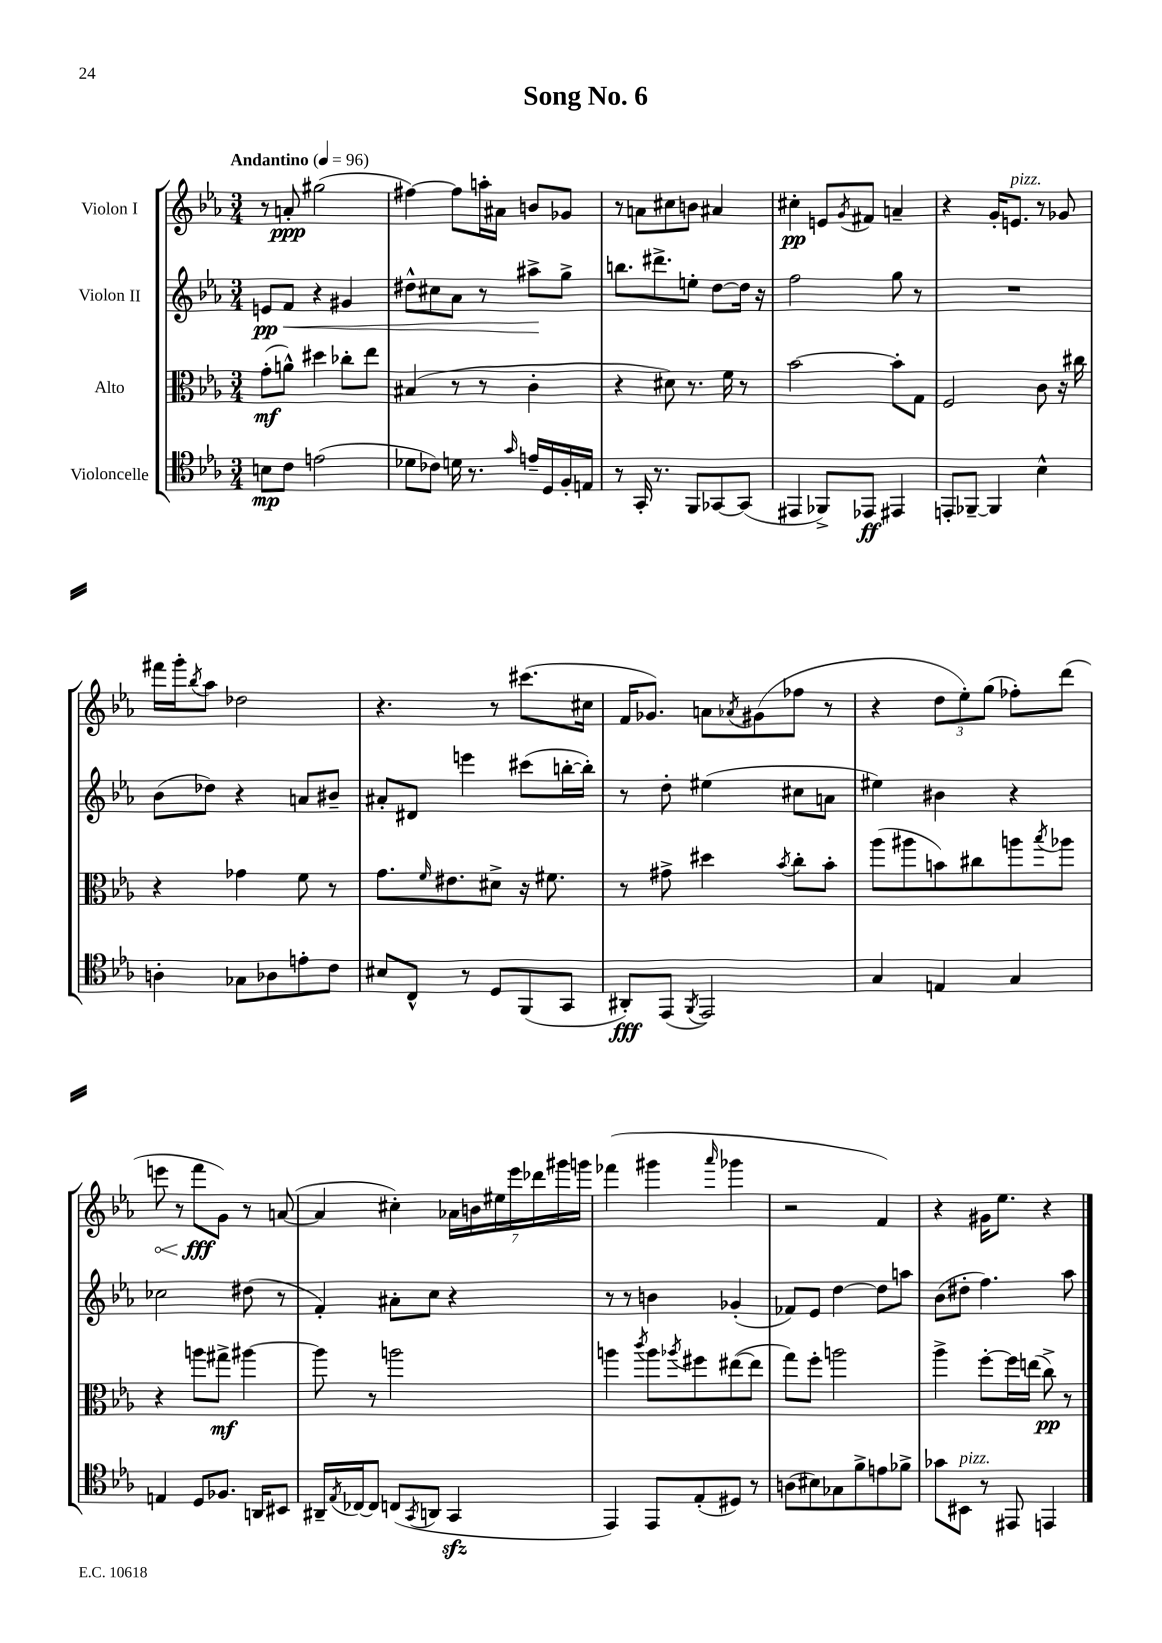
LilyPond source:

\header { title = "Song No. 6" }
<<
\new StaffGroup <<
\new Staff = "s0" \with { instrumentName = "Violon I" } {
    \clef treble \key ees \major \numericTimeSignature \time 3/4 \tempo "Andantino" 4 = 96
    r8 a'8-.\ppp gis''2( |
    fis''4~) fis''8 a''16-. ais'16 b'8 ges'8 |
    r8 a'8 cis''8 b'8 ais'4 |
    cis''4-.\pp e'8 \acciaccatura { g'8 } fis'8 a'4-- |
    r4 g'16-. e'8.^\markup { \italic "pizz." } r8 ges'8 |
    fis'''16 g'''16-. \acciaccatura { bes''8 } aes''8 des''2 |
    r4. r8 cis'''8.( cis''16 |
    f'16 ges'8.) a'8 \acciaccatura { aes'8 } gis'8( fes''8 r8 |
    r4 \tuplet 3/2 { d''8 ees''8-.) g''8( } fes''8-.) d'''8( |
    \once \override Hairpin.circled-tip = ##t e'''8\< r8 f'''8\fff\! g'8) r8 a'8~( |
    a'4 cis''4-.) \tuplet 7/4 { aes'16 b'16 eis''16 ees'''16 des'''16 gis'''16 g'''16 } |
    fes'''4( gis'''4 \grace { aes'''16 } ges'''4 |
    r2 f'4) |
    r4 gis'16 ees''8. r4 \bar "|." |
}
\new Staff = "s1" \with { instrumentName = "Violon II" } {
    \clef treble \key ees \major \numericTimeSignature \time 3/4
    e'8\pp f'8\< r4 gis'4 |
    dis''8-^ cis''8 aes'8 r8 ais''8->\! g''8-> |
    b''8. dis'''8.-> e''8-. d''8~ d''16 r16 |
    f''2 g''8 r8 |
    R2. |
    bes'8( des''8) r4 a'8 bis'8-- |
    ais'8-. dis'8 e'''4 cis'''8( b''16~-. b''16-.) |
    r8 d''8-. eis''4( cis''8 a'8 |
    eis''4) bis'4 r4 |
    ces''2 dis''8( r8 |
    f'4-.) ais'8-. c''8 r4 |
    r8 r8 b'4 ges'4-.( |
    fes'8) ees'8 d''4~ d''8 a''8 |
    bes'8( dis''8-. f''4.) aes''8 \bar "|." |
}
\new Staff = "s2" \with { instrumentName = "Alto" } {
    \clef alto \key ees \major \numericTimeSignature \time 3/4
    g'8-.\mf( a'8-^) dis''4 ces''8-. ees''8 |
    bis4( r8 r8 c'4-. |
    r4 dis'8) r8. f'16 r8 |
    bes'2~ bes'8-. g8 |
    f2 c'8 r16 cis''16 |
    r4 ges'4 f'8 r8 |
    g'8. \grace { f'16 } eis'8. dis'8-> r16 fis'8. |
    r8 gis'8-> dis''4 \acciaccatura { bes'8 } c''8-. bes'8-. |
    aes''8( ais''8 b'8) cis''8 a''8 \acciaccatura { bes''8 } aes''8 |
    r4 a''8 gis''8->\mf ais''4~ |
    ais''8 r8 a''2 |
    a''4 \acciaccatura { c'''8 } a''8 \acciaccatura { aes''8 } fis''8 eis''8~( eis''8 |
    g''8) f''8-. a''2 |
    aes''4-> f''8~-. f''16 e''16( c''8->\pp) r8 \bar "|." |
}
\new Staff = "s3" \with { instrumentName = "Violoncelle" } {
    \clef tenor \key ees \major \numericTimeSignature \time 3/4
    b8\mp c'8 e'2( |
    des'8 ces'8) d'16 r8. \grace { g'16 } e'16-- d16 f16-. e16 |
    r8 g,16-. r8. f,8 ges,8~ ges,8( |
    eis,4 fes,8->) ees,8\ff eis,4 |
    e,8-. fes,8~-- fes,4 bes4-^ |
    a4-. ges8 aes8 e'8-. c'8 |
    bis8 c8-^ r8 d8 f,8( g,8 |
    ais,8-.\fff) ees,8( \acciaccatura { f,8 } ees,2) |
    g4 e4 g4 |
    e4 d8 fes8. a,16 bis,8 |
    ais,16-- \acciaccatura { ees8 } ces16~ ces8 c8( \acciaccatura { g,8 } a,8 g,4\sfz |
    ees,4) ees,8 ees8-.( dis8) r8 |
    a8( bis8) ges8 f'8-> e'8 fes'8-> |
    ges'8 bis,8^\markup { \italic "pizz." } r8 eis,8 e,4 \bar "|." |
}
>>
>>
\layout { \context { \Score \remove "Bar_number_engraver" } }
